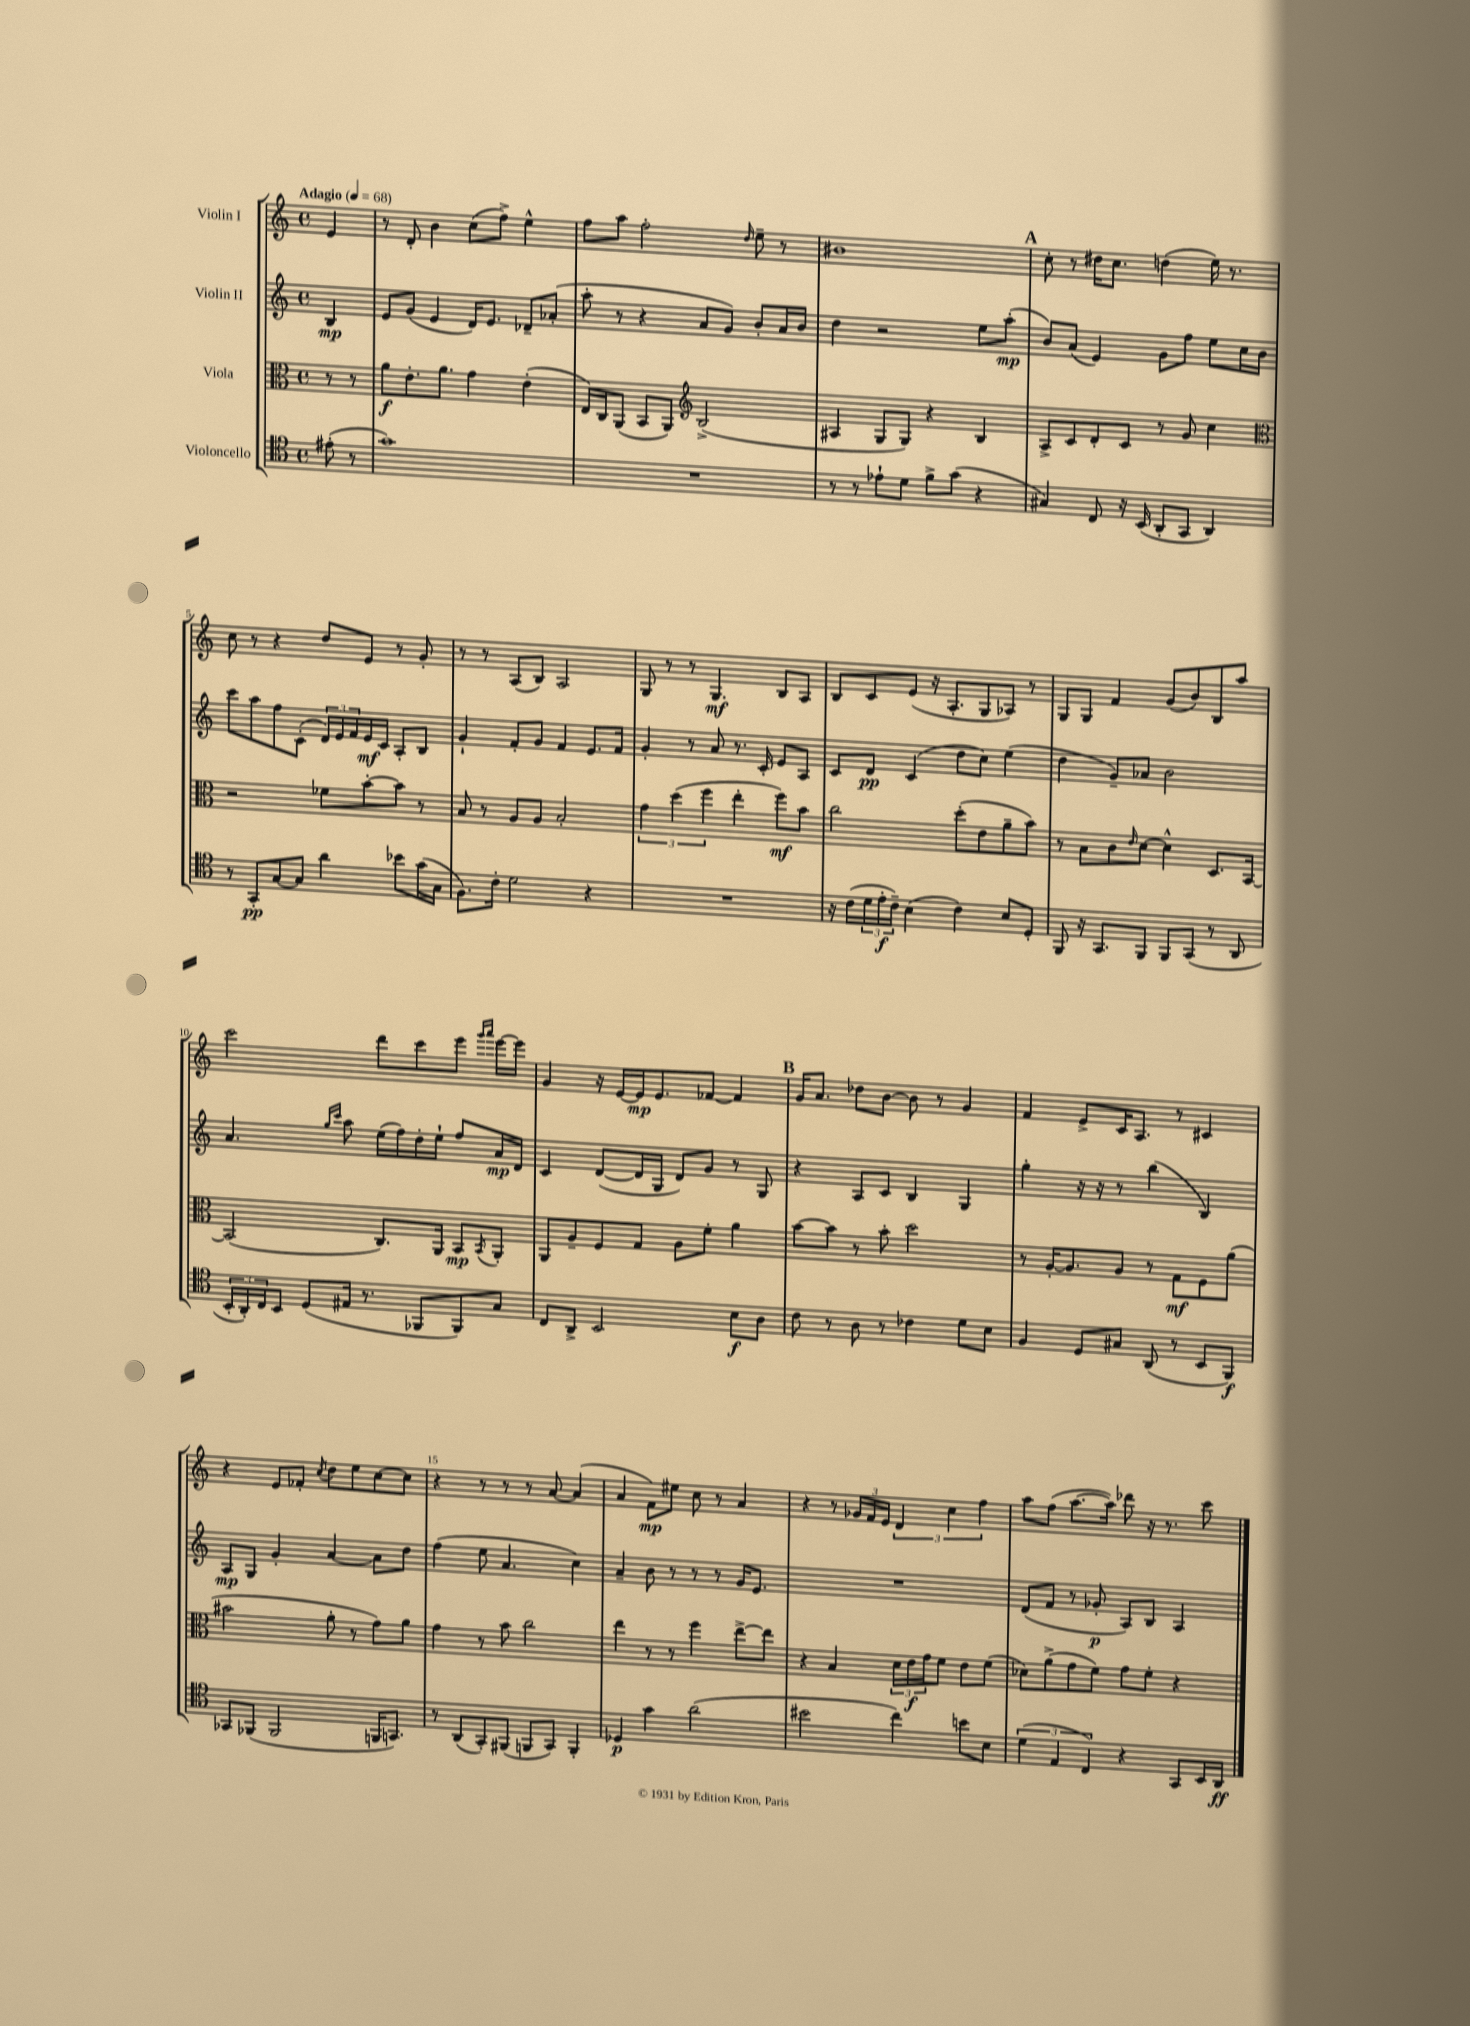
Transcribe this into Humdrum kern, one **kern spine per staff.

**kern	**dynam	**kern	**dynam	**kern	**dynam	**kern	**dynam
*part4	*part4	*part3	*part3	*part2	*part2	*part1	*part1
*staff4	*staff4	*staff3	*staff3	*staff2	*staff2	*staff1	*staff1
*I"Violoncello	*	*I"Viola	*	*I"Violin II	*	*I"Violin I	*
*clefC4	*	*clefC3	*	*clefG2	*	*clefG2	*
*k[]	*	*k[]	*	*k[]	*	*k[]	*
*M4/4	*	*M4/4	*	*M4/4	*	*M4/4	*
*met(c)	*	*met(c)	*	*met(c)	*	*met(c)	*
*MM68	*	*MM68	*	*MM68	*	*MM68	*
=	=	=	=	=	=	=	=
!	!	!	!	!	!	!LO:TX:a:B:t=Adagio	!
(8e#X'\	.	8r	.	4B/	mp	4e/	.
8r	.	8r	.	.	.	.	.
=1	=1	=1	=1	=1	=1	=1	=1
1g)	.	8a\L	f	8e/L	.	8r	.
.	.	8.e'\	.	(8g/J	.	8d'/	.
.	.	.	.	4e/	.	4b\	.
.	.	8.a\J	.	.	.	.	.
.	.	4g\	.	16d/KL)	.	(8cc\L	.
.	.	.	.	8.e/J	.	.	.
.	.	.	.	.	.	8ff^\J)	.
.	.	(4e'\	.	8d-X~/L	.	4ee^^\	.
.	.	.	.	(8a-X'/J	.	.	.
=2	=2	=2	=2	=2	=2	=2	=2
1r	.	16E/LL)	.	8aa'\	.	8ff\L	.
.	.	16C/J	.	.	.	.	.
.	.	(8AA/J	.	8r	.	8aa\J	.
.	.	8BB/L	.	4r	.	2ff'\	.
.	.	8AA/J)	.	.	.	.	.
*	*	*clefG2	*	*	*	*	*
.	.	(2B^/	.	8a/L	.	.	.
.	.	.	.	8g/J)	.	.	.
.	.	.	.	.	.	16qqdd/	.
.	.	.	.	8b'/L	.	8ee~\	.
.	.	.	.	16a/L	.	8r	.
.	.	.	.	16b/JJ	.	.	.
=3	=3	=3	=3	=3	=3	=3	=3
8r	.	4A#X/	.	4dd\	.	1b#X	.
8r	.	.	.	.	.	.	.
8e-X`\L	.	8G/L	.	2r	.	.	.
8d\J	.	8G/J)	.	.	.	.	.
8f^\L	.	4r	.	.	.	.	.
(8g\J	.	.	.	.	.	.	.
4r	.	4B/	.	8ee\L	.	.	.
.	.	.	.	(8aa'\J	mp	.	.
!!LO:REH:place=s1:t=A
=4	=4	=4	=4	=4	=4	=4	=4
4G#X/)	.	8A^/L	.	8b/L)	.	8cc'\	.
.	.	8c/	.	(8a/J	.	8r	.
8C/	.	8d'/	.	4e/)	.	16dd#X\KL	.
.	.	.	.	.	.	8.cc\J	.
16r	.	8c/J	.	.	.	.	.
(16BB/	.	.	.	.	.	.	.
8AA'/L	.	8r	.	8g\L	.	(4ddn\	.
8GG/J	.	8g/	.	8ff\J	.	.	.
4AA/)	.	4cc\	.	8ee\L	.	16ee\)	.
.	.	.	.	.	.	8.r	.
.	.	.	.	16cc\L	.	.	.
.	.	.	.	16b\JJ	.	.	.
!!LO:LB:g=z
=5	=5	=5	=5	=5	=5	=5	=5
*	*	*clefC3	*	*	*	*	*
8r	.	2r	.	8ccc\L	.	8cc\	.
8GG'/L	pp	.	.	8aa\	.	8r	.
[8G/	.	.	.	8ff\	.	4r	.
8G/J]	.	.	.	(8c'\J	.	.	.
4a\	.	8f-X\L	.	24d/LL)	.	8dd/L	.
.	.	.	.	24e/	.	.	.
.	.	.	.	24f/	.	.	.
.	.	[8b'\	.	16e/	mf	8e/J	.
.	.	.	.	16c/JJ	.	.	.
8b-X\L	.	8b\J]	.	8A'/L	.	8r	.
(16g\L	.	8r	.	8B/J	.	8g'/	.
16G\JJ	.	.	.	.	.	.	.
=6	=6	=6	=6	=6	=6	=6	=6
8.F\L)	.	8B/	.	4g`/	.	8r	.
.	.	8r	.	.	.	8r	.
16c'\Jk	.	.	.	.	.	.	.
2d\	.	8A/L	.	8f'/L	.	(8A/L	.
.	.	8A/J	.	8g/J	.	8B/J)	.
.	.	2B'/	.	4f/	.	2A/	.
4r	.	.	.	8.e/L	.	.	.
.	.	.	.	16f/Jk	.	.	.
=7	=7	=7	=7	=7	=7	=7	=7
1r	.	6g\	.	4g'/	.	8G/	.
.	.	.	.	.	.	8r	.
.	.	(6dd\	.	.	.	.	.
.	.	.	.	8r	.	8r	.
.	.	6ff\	.	.	.	.	.
.	.	.	.	8a/	.	4.G/	mf
.	.	4ee'\	.	8.r	.	.	.
.	.	.	.	16c'/	.	.	.
.	.	8ff\L)	mf	8e/L	.	8B/L	.
.	.	8b\J	.	8A/J	.	8A/J	.
=8	=8	=8	=8	=8	=8	=8	=8
16r	.	2cc\	.	8c/L	.	8B/L	.
(16c\LL	.	.	.	.	.	.	.
24d\	.	.	.	8d/J	pp	8c/	.
24e'\	f	.	.	.	.	.	.
24c~\JJ)	.	.	.	.	.	.	.
(4B\	.	.	.	(4c/	.	(8e/J	.
.	.	.	.	.	.	16r	.
.	.	.	.	.	.	8.A'/L	.
4c\)	.	(8dd'\L	.	8dd\L	.	.	.
.	.	8e\	.	8cc\J)	.	8G/	.
8B/L	.	8a~\	.	(4ee\	.	8A-X/J)	.
8D'/J	.	8b\J)	.	.	.	8r	.
=9	=9	=9	=9	=9	=9	=9	=9
8FF/	.	8r	.	4dd\	.	8G/L	.
16r	.	8B\L	.	.	.	8G/J	.
8.GG/L	.	.	.	.	.	.	.
.	.	8c\	.	8g~/L)	.	4f/	.
.	.	16qqe/	.	.	.	.	.
8FF/J	.	[8d\J	.	8a-X/J	.	.	.
8FF/L	.	4d^^\]	.	2b\	.	(8g/L	.
(8GG/J	.	.	.	.	.	8b/)	.
8r	.	8.D/L	.	.	.	8B/	.
8AA/	.	.	.	.	.	8aa/J	.
.	.	[16BB/Jk	.	.	.	.	.
!!LO:LB:g=z
=10	=10	=10	=10	=10	=10	=10	=10
24BB'/LL	.	(2BB/]	.	4.a/	.	2ccc\	.
24AA'/)	.	.	.	.	.	.	.
24C/J	.	.	.	.	.	.	.
8BB/J	.	.	.	.	.	.	.
(8D/L	.	.	.	.	.	.	.
.	.	.	.	16qqgg/LL	.	.	.
.	.	.	.	16qqccc/JJ	.	.	.
16E#X/Jk	.	.	.	8aa\	.	.	.
8.r	.	.	.	.	.	.	.
.	.	8.C/L)	.	(16ee\LL	.	8ddd\L	.
.	.	.	.	16ff\)	.	.	.
8FF-X/L	.	.	.	16dd'\	.	8ccc\	.
.	.	16AA/Jk	.	16ee`\JJ	.	.	.
8FF-/)	.	8BB/L	mp	8ff/L	.	8eee\J	.
.	.	.	.	.	.	16qqggg/LL	.
.	.	8qBB/	.	.	.	16qqaaa/JJ	.
8G/J	.	8AA'/J	.	16a/L	mp	[16eee\LL	.
.	.	.	.	16d/JJ	.	16eee\JJ]	.
=11	=11	=11	=11	=11	=11	=11	=11
8C/L	.	8AA/L	.	4c/	.	4g/	.
8AA^/J	.	8A~/	.	.	.	.	.
2BB/	.	8F/	.	([8d/L	.	16r	.
.	.	.	.	.	.	[16e/LL	.
.	.	8G/J	.	16d/L]	.	16e/J]	mp
.	.	.	.	16G/JJ	.	8.e/	.
.	.	8A\L	.	8d/L)	.	.	.
.	.	8f'\J	.	8g/J	.	[8f-X/J	.
8B\L	f	4a\	.	8r	.	4f-/]	.
8A\J	.	.	.	8G/	.	.	.
!!LO:REH:place=s1:t=B
=12	=12	=12	=12	=12	=12	=12	=12
8c\	.	[8b\L	.	4r	.	16g/KL	.
.	.	.	.	.	.	8.a/J	.
8r	.	8b\J]	.	.	.	.	.
8A\	.	8r	.	8A/L	.	8dd-X\L	.
8r	.	8b'\	.	8c/J	.	[8b\J	.
4c-X\	.	2dd\	.	4B/	.	8b\]	.
.	.	.	.	.	.	8r	.
8d\L	.	.	.	4G/	.	4g/	.
8B\J	.	.	.	.	.	.	.
=13	=13	=13	=13	=13	=13	=13	=13
4F/	.	8r	.	4gg'\	.	4f/	.
.	.	[16A'/KL	.	.	.	.	.
.	.	8.A/]	.	.	.	.	.
8D/L	.	.	.	16r	.	8e^/L	.
.	.	.	.	16r	.	.	.
8G#X/J	.	8A/J	.	8r	.	16c/K	.
.	.	.	.	.	.	8.A/J	.
(8AA/	.	8r	.	(4bb\	.	.	.
8r	.	8G\L	mf	.	.	8r	.
8BB/L	.	8F\	.	4B/)	.	4c#X/	.
8FF/J)	f	(8a\J	.	.	.	.	.
!!LO:LB:g=z
=14	=14	=14	=14	=14	=14	=14	=14
8GG-X/L	.	2b#X\	.	8A/L	mp	4r	.
(8FF-X/J	.	.	.	8G/J	.	.	.
2FF-/	.	.	.	4g'/	.	8e/L	.
.	.	.	.	.	.	8f-X'/J	.
.	.	.	.	.	.	8qcc/	.
.	.	8a'\	.	[4a/	.	8dd\L	.
.	.	8r	.	.	.	8ee\	.
16FFn/KL	.	8g\L)	.	8a\L]	.	[8cc\	.
8.GGn/J)	.	.	.	.	.	.	.
.	.	8a\J	.	8dd\J	.	8cc\J]	.
=15	=15	=15	=15	=15	=15	=15	=15
8r	.	4g\	.	(4ff\	.	4r	.
(8AA/L	.	.	.	.	.	.	.
8GG'/)	.	8r	.	8ee\	.	8r	.
(8FF#X/J	.	8b\	.	4.a/	.	8r	.
8FFn/L	.	2cc\	.	.	.	8r	.
8GG/J)	.	.	.	.	.	[8a/	.
4FF'/	.	.	.	4cc\)	.	(4a/]	.
=16	=16	=16	=16	=16	=16	=16	=16
4D-X/	p	4ee\	.	4a~/	.	4a/	.
4g\	.	8r	.	8b\	.	8f\L)	mp
.	.	8r	.	8r	.	8ee#X\J	.
(2a\	.	4ff\	.	8r	.	8cc\	.
.	.	.	.	8r	.	8r	.
.	.	[8ee^\L	.	16g/KL	.	4a/	.
.	.	.	.	8.e/J	.	.	.
.	.	8ee\J]	.	.	.	.	.
=17	=17	=17	=17	=17	=17	=17	=17
2b#X\	.	4r	.	1r	.	4r	.
.	.	4B/	.	.	.	8r	.
.	.	.	.	.	.	24g-X/LL	.
.	.	.	.	.	.	24f/	.
.	.	.	.	.	.	24e/JJ	.
4cc\)	.	24d\LL	.	.	.	6d/	.
.	.	24e\	f	.	.	.	.
.	.	24g\J	.	.	.	.	.
.	.	8f\J	.	.	.	.	.
.	.	.	.	.	.	6cc\	.
8bn\L	.	8e\L	.	.	.	.	.
.	.	.	.	.	.	6ff\	.
8B\J	.	(8f\J	.	.	.	.	.
=18	=18	=18	=18	=18	=18	=18	=18
(6d\	.	8d-X\L)	.	(8d/L	.	8aa\L	.
.	.	(8a^\	.	8f/J	.	(8ff\J	.
6E/	.	.	.	.	.	.	.
.	.	8g\	.	8r	.	[8.aa\L	.
6C/)	.	.	.	.	.	.	.
.	.	8f\J)	.	8g-X'/	p	.	.
.	.	.	.	.	.	16aa\Jk])	.
4r	.	8g\L	.	8A/L)	.	8ddd-X\	.
.	.	8f'\J	.	8B/J	.	16r	.
.	.	.	.	.	.	8.r	.
8GG/L	.	4r	.	4A/	.	.	.
16BB/L	.	.	.	.	.	8ccc\	.
16AA/JJ	ff	.	.	.	.	.	.
==	==	==	==	==	==	==	==
*-	*-	*-	*-	*-	*-	*-	*-
